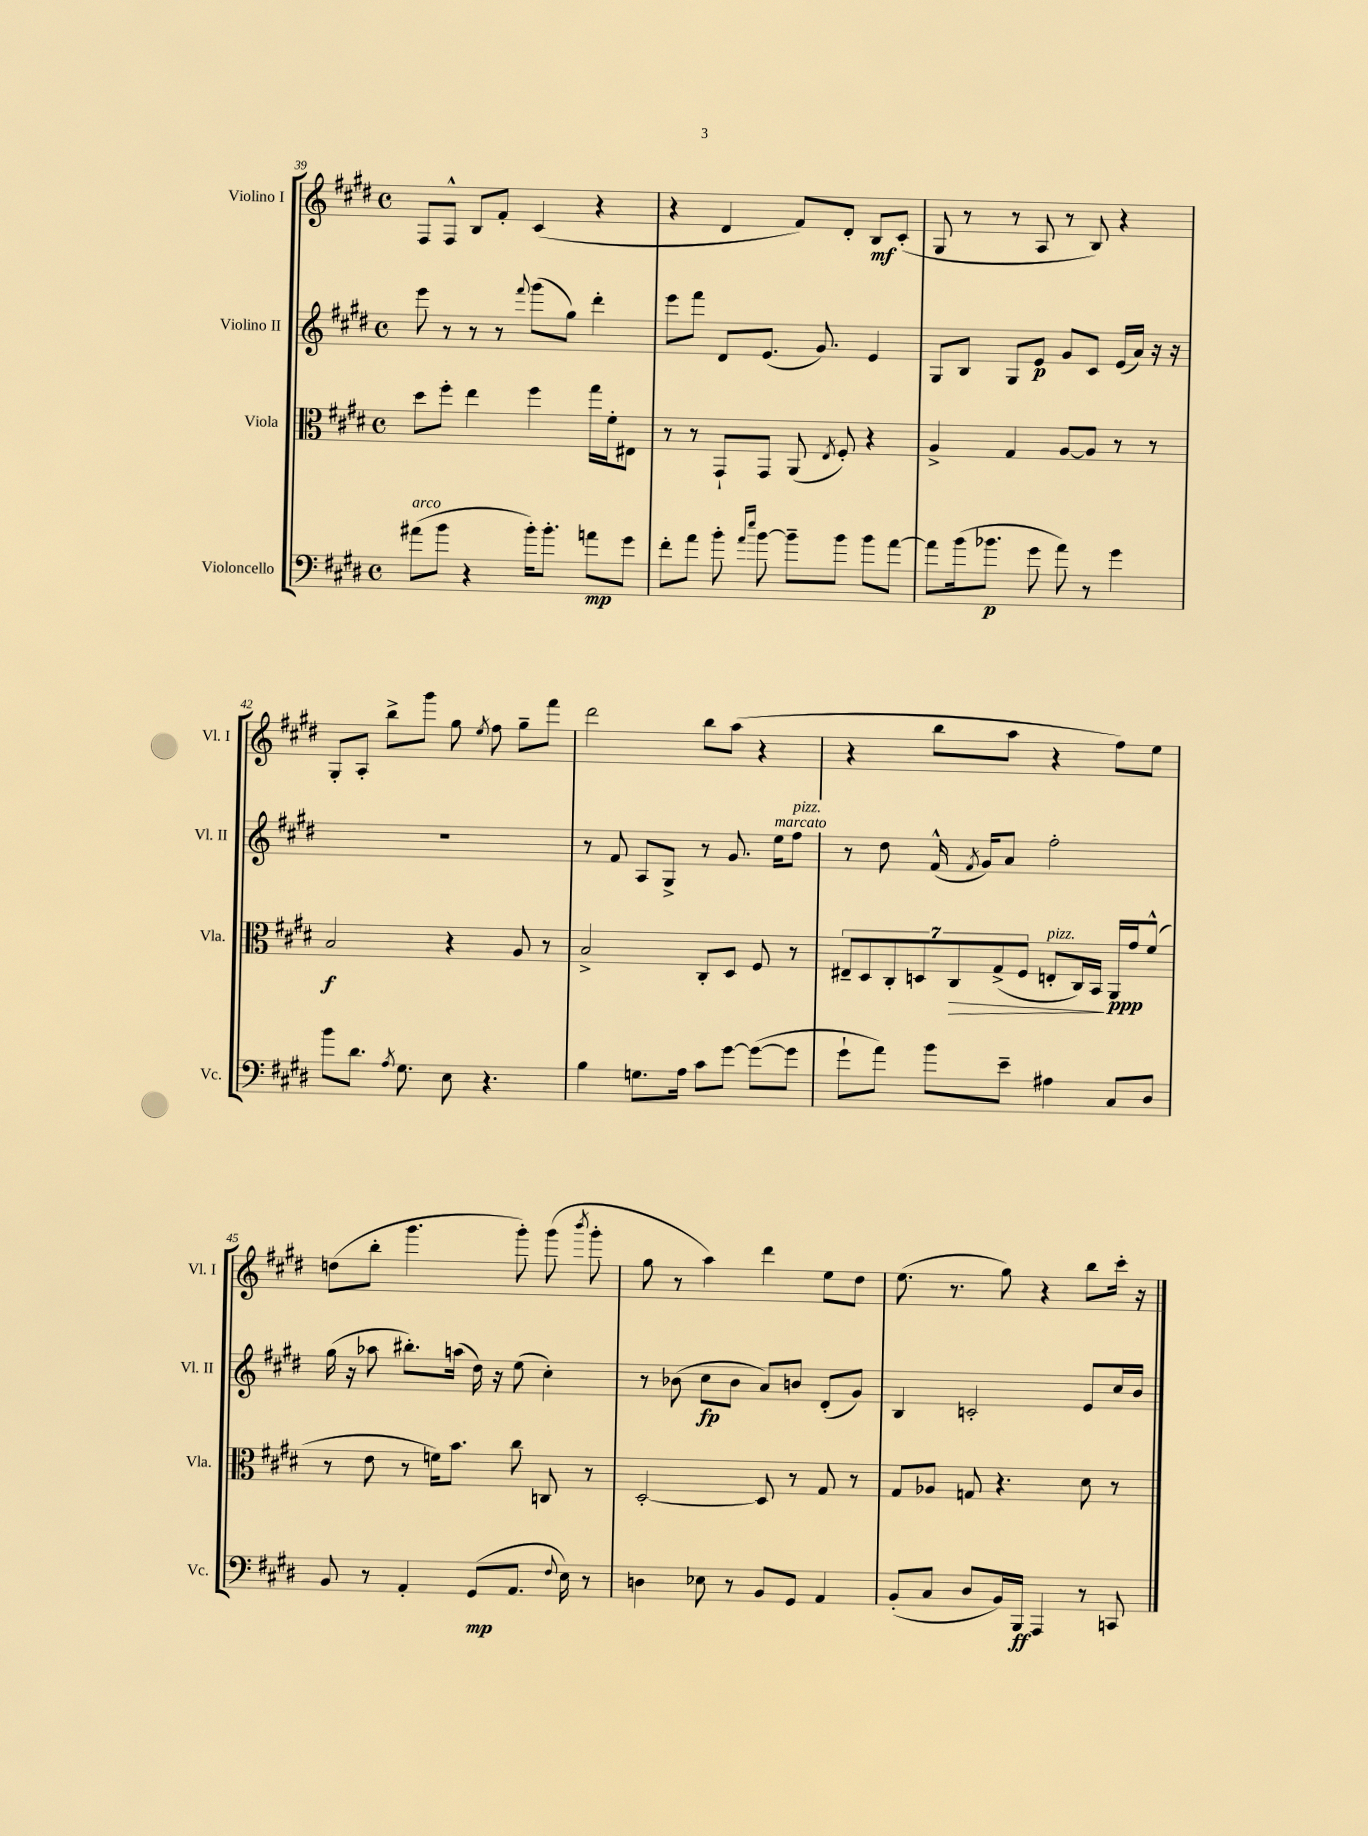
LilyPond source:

<<
\new StaffGroup <<
\new Staff = "s0" \with { instrumentName = "Violino I" shortInstrumentName = "Vl. I" } {
    \clef treble \key e \major \defaultTimeSignature \time 4/4
    \autoBeamOff fis8[ fis8]-^ b8[ fis'8]-. cis'4( r4 |
    r4 dis'4 fis'8[) dis'8]-. b8[\mf cis'8]-.( |
    gis8 r8 r8 a8 r8 b8) r4 |
    gis8[-. a8]-. b''8[-> gis'''8] gis''8 \acciaccatura { e''8 } fis''8 gis''8[-- fis'''8] |
    dis'''2 b''8[ a''8]( r4 |
    r4 b''8[ a''8] r4 fis''8[) e''8] |
    d''8[( b''8]-. gis'''4. gis'''8-.) gis'''8( \acciaccatura { b'''8 } gis'''8-. |
    gis''8 r8 a''4) dis'''4 e''8[ dis''8] |
    e''8.( r8. gis''8) r4 b''8[ cis'''16]-. r16 \bar "|." |
}
\new Staff = "s1" \with { instrumentName = "Violino II" shortInstrumentName = "Vl. II" } {
    \clef treble \key e \major \defaultTimeSignature \time 4/4
    \autoBeamOff e'''8 r8 r8 r8 \appoggiatura { fis'''8 } gis'''8[( gis''8]) dis'''4-. |
    e'''8[ fis'''8] dis'8[ e'8.]( gis'8.) e'4 |
    gis8[ b8] gis8[ e'8]\p gis'8[ cis'8] e'16[( a'16]) r16 r16 |
    R1 |
    r8 fis'8 a8[ gis8]-> r8 gis'8. e''16[^\markup { \italic "marcato" } fis''8]^\markup { \italic "pizz." } |
    r8 dis''8 fis'16-^( \acciaccatura { fis'8 } gis'16[) a'8] fis''2-. |
    gis''16( r16 aes''8 bis''8.[-.) a''16]( dis''16) r16 e''8( cis''4-.) |
    r8 bes'8( cis''8[\fp bes'8] a'8[) b'8] dis'8[-.( gis'8]) |
    b4 c'2-. e'8[ cis''16 b'16] \bar "|." |
}
\new Staff = "s2" \with { instrumentName = "Viola" shortInstrumentName = "Vla." } {
    \clef alto \key e \major \defaultTimeSignature \time 4/4
    \autoBeamOff dis''8[ fis''8]-. e''4 fis''4 gis''16[ fis'16-. eis8] |
    r8 r8 gis,8[-! gis,8] a,8( \acciaccatura { e8 } fis8-.) r4 |
    a4-> gis4 a8[~ a8] r8 r8 |
    b2\f r4 a8 r8 |
    b2-> cis8[-. dis8] fis8 r8 |
    \tuplet 7/4 { eis8[-- dis8 cis8-. d8 cis8\> gis8->( fis8] } e8[-.^\markup { \italic "pizz." } cis16) b,16]\! a,16[\ppp gis'16 fis'8]-^( |
    r8 e'8 r8 f'16[) b'8.] cis''8 c8 r8 |
    dis2~-. dis8 r8 gis8 r8 |
    gis8[ aes8] g8 r4. dis'8 r8 \bar "|." |
}
\new Staff = "s3" \with { instrumentName = "Violoncello" shortInstrumentName = "Vc." } {
    \clef bass \key e \major \defaultTimeSignature \time 4/4
    \autoBeamOff ais'8[^\markup { \italic "arco" }( b'8] r4 b'16[-.) b'8.]-. a'8[\mp gis'8] |
    fis'8[-. a'8] b'8-. \grace { a'16[ e''16] } b'8~ b'8[-- b'8] b'8[ a'8]~ |
    a'8[ b'16( bes'8.]\p gis'8 a'8) r8 gis'4 |
    b'8[ dis'8.] \acciaccatura { a8 } gis8. e8 r4. |
    b4 g8.[ a16] cis'8[ gis'8]~ gis'8[~( gis'8] |
    gis'8[-! a'8]) b'8[ e'8]-- ais4 cis8[ dis8] |
    b,8 r8 a,4-. gis,8[\mp( a,8.] \appoggiatura { fis8 } e16) r8 |
    d4 ees8 r8 b,8[ gis,8] a,4 |
    b,8[-.( cis8] dis8[ b,16) b,,16]\ff a,,4 r8 c,8 \bar "|." |
}
>>
>>
\layout { \context { \Score currentBarNumber = #39 } }
